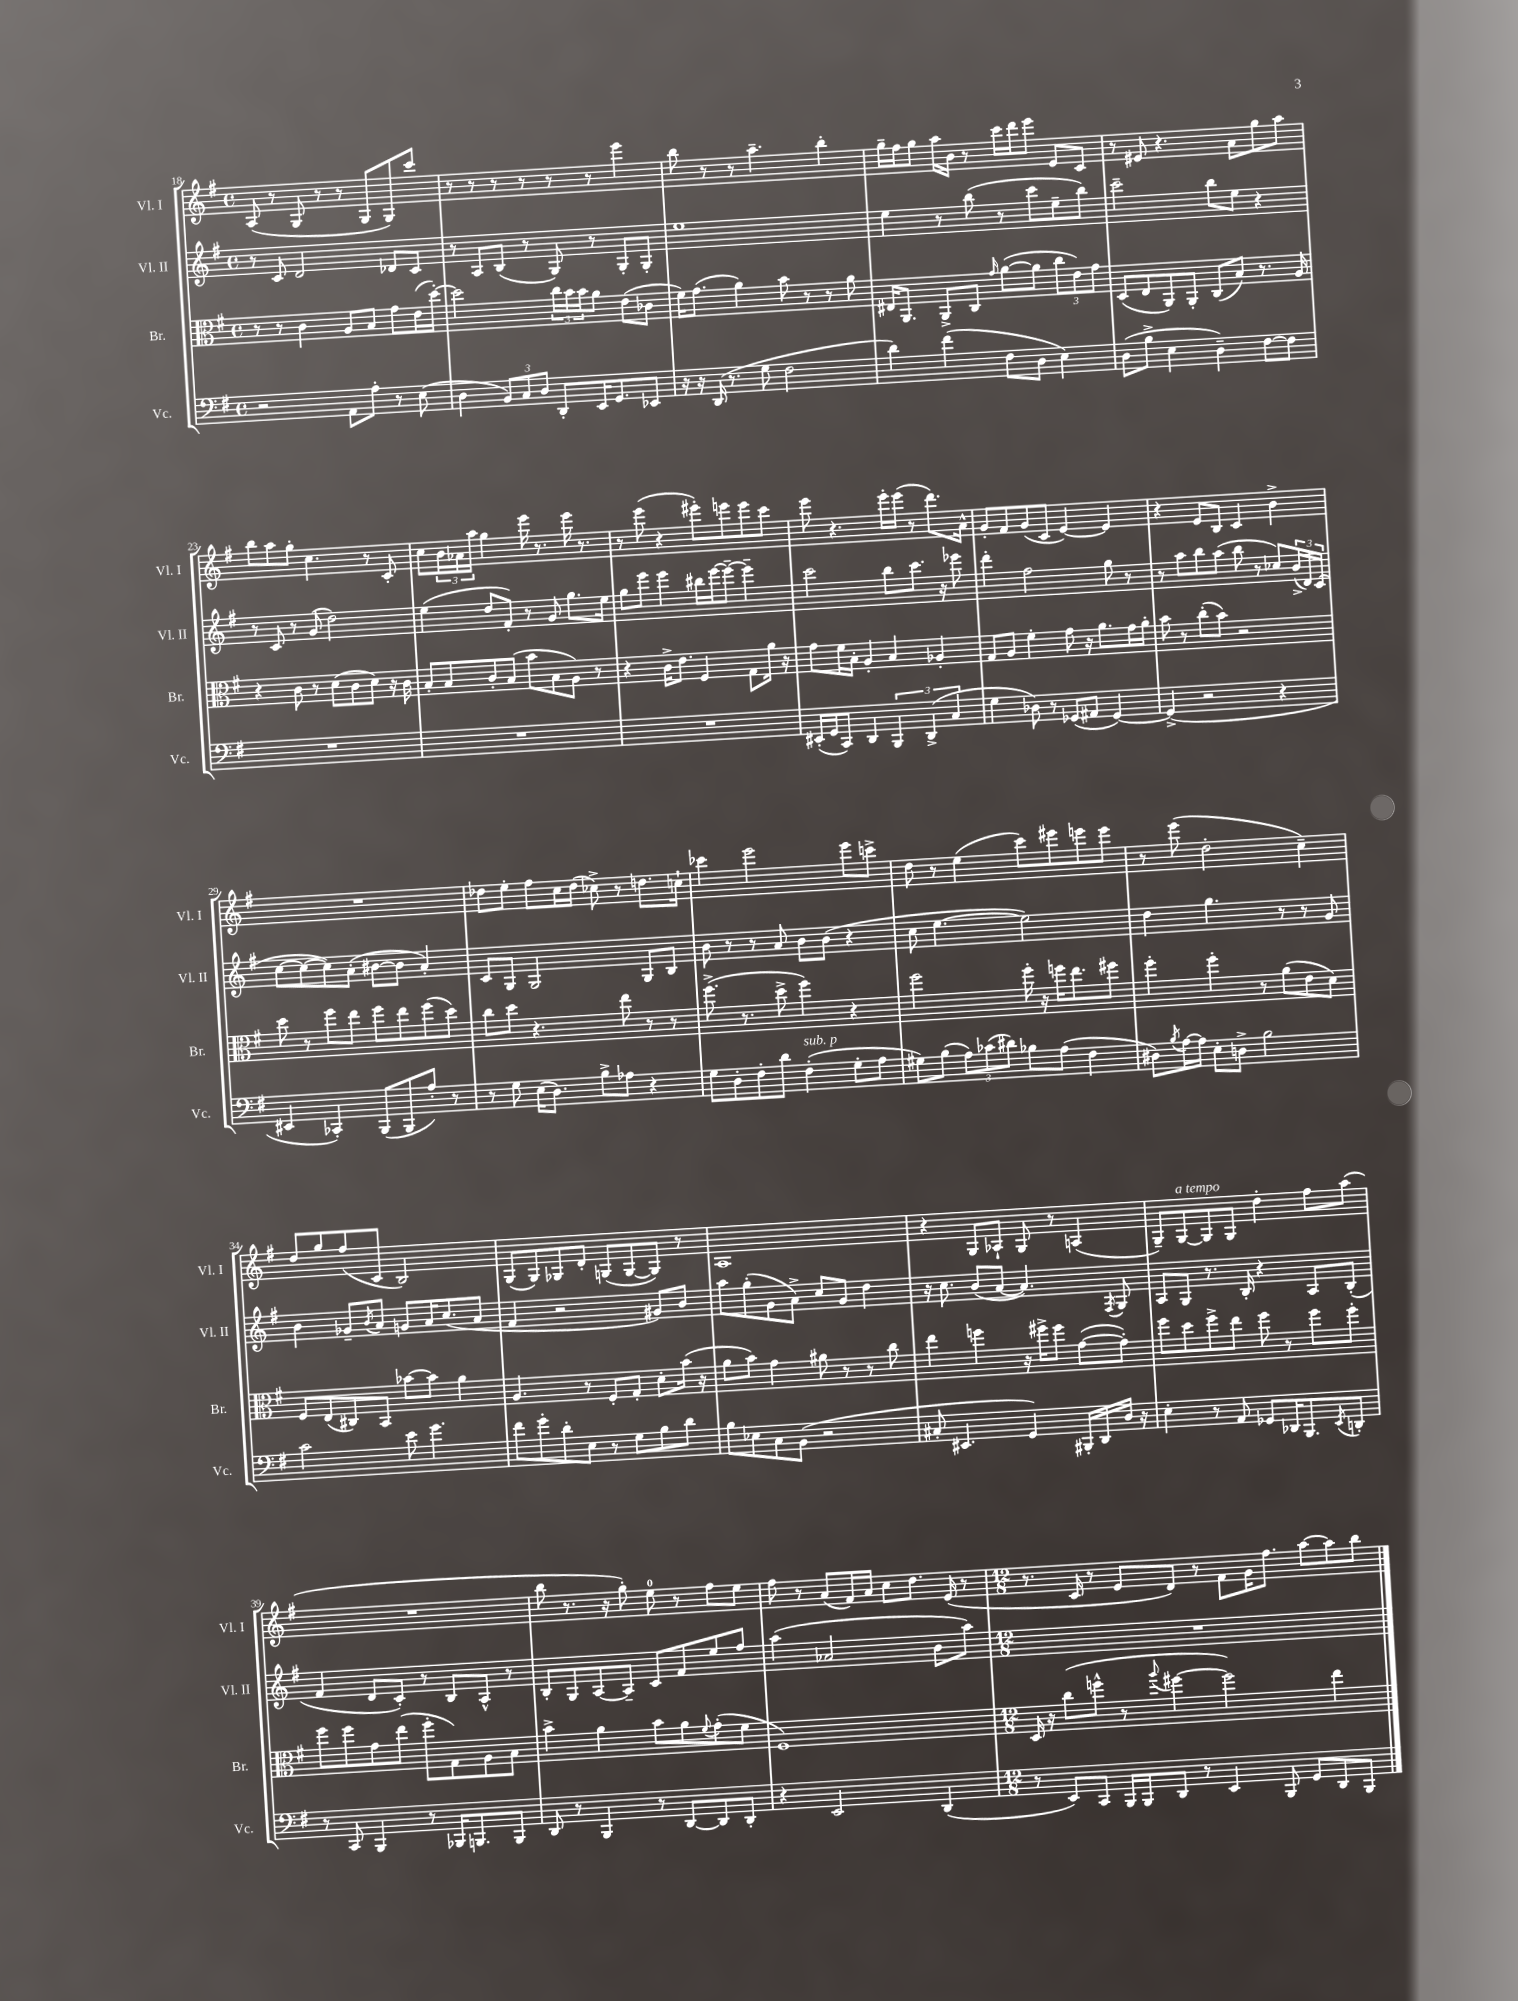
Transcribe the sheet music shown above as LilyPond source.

<<
\new StaffGroup <<
\new Staff = "s0" \with { instrumentName = "Vl. I" shortInstrumentName = "Vl. I" } {
    \clef treble \key g \major \defaultTimeSignature \time 4/4
    a8( r8 g8 r8 r8 g8 g8) c'''8 |
    r8 r8 r8 r8 r8 r8 e'''4 |
    b''8 r8 r8 a''4.-- b''4-. |
    g''16-- fis''16 g''8 a''16 b'16 r8 c'''16 d'''16 e'''8 e'8 c'8 |
    r8 eis'8 r4. a'8 g''8 a''8 |
    b''8 a''8 g''8-. c''4. r8 c'8-. |
    c''8 \tuplet 3/2 { b'16 aes'16 a''16 } g''4 e'''16 r8. e'''16 r8. |
    r8 e'''8( r4 eis'''8-.) e'''8 e'''8 c'''8 |
    e'''8 r4. e'''16-. e'''16( r8 d'''8.) a'16-^ |
    g'8-. fis'8 g'8( c'8 e'4~) e'4 |
    r4 e'8 b8 c'4 b'4-> |
    R1 |
    des''8 e''8-. fis''8 c''16 des''16( ces''8->) r8 d''8. c''16-! |
    ces'''4 e'''2 e'''8 c'''8-> |
    d''8 r8 e''4( c'''8) eis'''8 e'''8 e'''8 |
    r8 e'''8( d''2-. c''4--) |
    d''8 g''8 fis''8( c'8 b2) |
    g8( g8) ges8 d'8-. g8( g8~ g8) r8 |
    a1 |
    r4 g8 aes8-! g8 r8 a4( |
    g8--) g8~^\markup { \italic "a tempo" } g8 g8 d''4-. fis''8 a''8( |
    R1 |
    b''8 r8. r16 g''8-.) e''8-0 r8 fis''8 e''8 |
    fis''8 r8 a'8( fis'16) a'16 c''8 d''8. e'16( r8 |
    \numericTimeSignature \time 12/8 r8. c'16 r8 e'8 d'8) r8 fis'8 g'16 fis''8. a''8~ a''8 b''8 \bar "|." |
}
\new Staff = "s1" \with { instrumentName = "Vl. II" shortInstrumentName = "Vl. II" } {
    \clef treble \key g \major \defaultTimeSignature \time 4/4
    r8 c'8 d'2 des'8 c'8 |
    r8 a8 b8( r8 g8) r8 g8-. g8-. |
    e''1 |
    e''4 r8 b''8( r8 c'''8 e''8-- b''8) |
    c'''2-- b''8 e''8 r4 |
    r8 c'8 r8 g'8( d''2) |
    e''4( d''8 fis'8-.) r8 g'8 g''8. e''16 |
    g''8 e'''8 e'''4 bis''16 e'''16~ e'''8~-- e'''4-- |
    c'''2 b''8 c'''8. r16 ees'''8 |
    d'''4-. fis''2 g''8 r8 |
    r8 a''8 b''8 a''8( b''8 r8 ces''8) \tuplet 3/2 { b'16->( d'16) c'16( } |
    c''8~ c''8~ c''8) a'8-.( bis'8~ bis'8 a'4-.) |
    c'8 g8 g2 g8 b8 |
    b'8 r8 r8 a'8 b'8 b'8( r4 |
    c''8 e''4.~ e''2) |
    d''4 g''4. r8 r8 g'8 |
    b'4 ges'8-- \acciaccatura { b'8 } a'8 g'8 a'16 c''8.( a'8 |
    fis'4 r2 gis'8) b'8 |
    a''8 g''8-.( g'8 a'8->) c''8 g'8 d''4 |
    r16 c''8. b'8( a'8~ a'4.) \acciaccatura { fis8 } g8 |
    a8 g8 r8. b16-. r4 a8 b8-.( |
    fis'4 d'8 c'8-.) r8 b8 a8-^ r8 |
    b8-. g8 a8~ a8-- c'8 fis'8 e''8 fis''8 |
    a''4( aes'2 b'8 a''8) |
    \numericTimeSignature \time 12/8 R1. \bar "|." |
}
\new Staff = "s2" \with { instrumentName = "Br." shortInstrumentName = "Br." } {
    \clef alto \key g \major \defaultTimeSignature \time 4/4
    r8 r8 c'4 a8 b8 g'8 e'16( d''16~-.) |
    d''2 \tuplet 3/2 { c''16 b'16 b'16 } a'8 e'8( ces'8 |
    fis'16) g'8.( a'4) b'8 r8 r8 a'8 |
    eis16 a,8. a,8-> c8 \grace { g'16 } a'8~( a'8 \tuplet 3/2 { c''8 e'8) g'8 } |
    d8( e8 a,8) a,8-. c8( b8) r8. a16 |
    r4 c'8 r8 d'8( c'8 d'8) r16 c'16 |
    b8-. b8 c'8-. b8( b'8 b8 a8) r8 |
    r4 c'16-> e'8. fis4 g8 a'16 r16 |
    g'8 fis'16 b16-. a4-. b4 aes4-. |
    g8 a8 fis'4-. g'8 r16 a'8. g'16 a'16-. |
    b'8 r8 c''8-.( b'8) r2 |
    d''8 r8 fis''8 e''8 fis''8 e''8 fis''8( d''8) |
    c''8 d''8 r4. e''8 r8 r8 |
    fis''8.->( r8. d''8-> fis''4) r4 |
    fis''2 fis''16-. r16 f''16 e''8. fis''8 |
    fis''4-. fis''4-. r8 a'8( e'8 d'8) |
    fis8 e8( cis8) b,8 bes'8~ bes'8 a'4 |
    a4. r8 fis8-. g8-. d'8-. b'16( r16 |
    a'8 b'8) g'4 ais'8 r8 r8 c''8 |
    e''4 f''4 r16 fis''16-> fis''8 g'8~( g'8-.) |
    fis''8 d''8 fis''8-> e''8 fis''8 r8 fis''8 fis''8-. |
    fis''8 fis''8 g'8 e''8( fis''8-. g8) a8 b8 |
    b'4-> a'4 b'8 a'8 \appoggiatura { fis'8 } g'8-.( fis'8 |
    fis1) |
    \numericTimeSignature \time 12/8 d16 r16 c''8( f''8-^ r8 \appoggiatura { a''8 } fis''4~ fis''2) e''4 \bar "|." |
}
\new Staff = "s3" \with { instrumentName = "Vc." shortInstrumentName = "Vc." } {
    \clef bass \key g \major \defaultTimeSignature \time 4/4
    r2 a,8 a8-. r8 e8( |
    d4 \tuplet 3/2 { b,8) c8 d8 } d,8-. e,16 g,8. ees,8 |
    r16 r16 d,16( r8. g8 fis2 |
    d'4) fis'4( fis8 d8 e4) |
    d8( b8-> e4 d4--) fis8~ fis8 |
    R1 |
    R1 |
    R1 |
    eis,16-.( g,16 c,8) d,4 \tuplet 3/2 { b,,4 d,4->( c4 } |
    g4 des8) r8 ges,8( ais,8 ges,4~) |
    ges,4->( r2 r4 |
    eis,4 ces,4-.) b,,8( b,,8 a8-.) r8 |
    r8 g8 e16( d8.) b8-> aes8 r4 |
    g8 d8-. fis8-. d'8 fis4-.^\markup { \italic "sub. p" }( g8-. a8 |
    gis8) b8( \tuplet 3/2 { a8) ces'8( dis'8) } bes8 a8( fis4 |
    dis8) \acciaccatura { b8 } a16~ a16 e8-. d8-> b2 |
    c'2 e'8 g'4. |
    fis'8 g'8-. d'8-. e8 r8 g8 b8 d'8 |
    b8 ees8 c8 b,8( r2 |
    cis8-. eis,4. g,4) bis,,16-. d,16 d16 r16 |
    e4-. r8 a,8 ges,8 des,16 b,,8. \acciaccatura { e,8 } d,8-. |
    r8 c,8 b,,4 r8 bes,,16 b,,8. b,,8 |
    d,8 r8 b,,4 r8 d,8~ d,8 d,8-. |
    r4 e,2 d,4( |
    \numericTimeSignature \time 12/8 r8 e,8) c,8 b,,16 b,,16 d,8 r8 e,4 b,,8 g,8 d,8 b,,8 \bar "|." |
}
>>
>>
\layout { \context { \Score currentBarNumber = #18 } }
